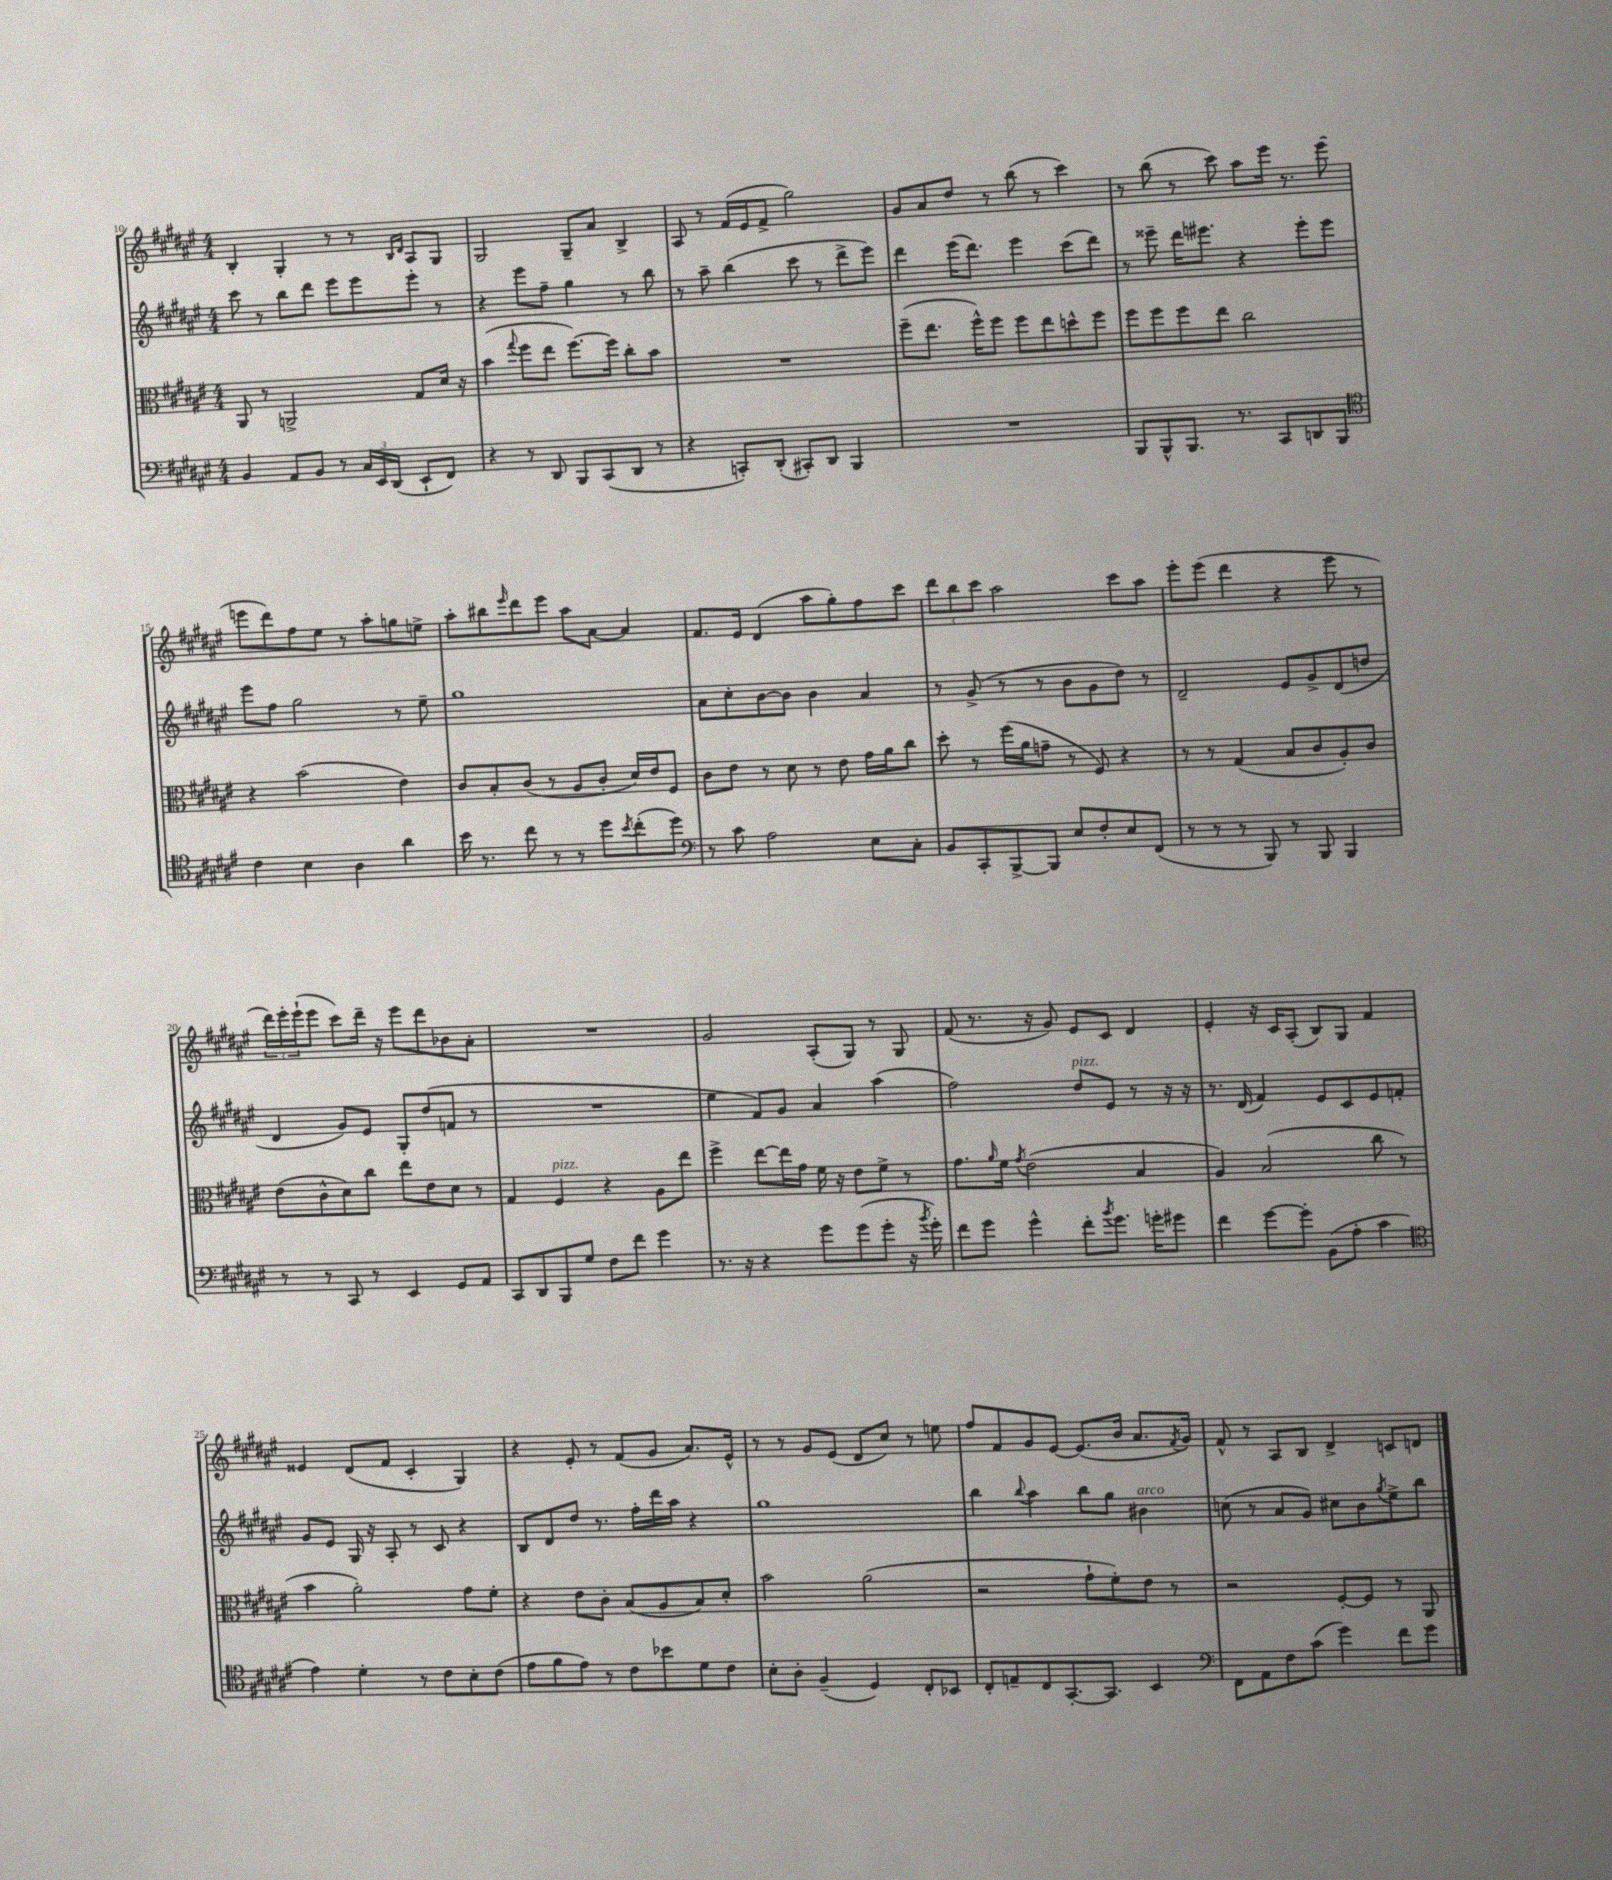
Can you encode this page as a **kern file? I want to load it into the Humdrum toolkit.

**kern	**kern	**kern	**kern
*staff4	*staff3	*staff2	*staff1
*clefF4	*clefC3	*clefG2	*clefG2
*k[f#c#g#d#a#e#]	*k[f#c#g#d#a#e#]	*k[f#c#g#d#a#e#]	*k[f#c#g#d#a#e#]
*M4/4	*M4/4	*M4/4	*M4/4
4BB	8AA#	8ccc#	4B'
.	8r	8r	.
8AA#	2AA^	8bb	4G#'
8BB	.	8ddd#	.
8r	.	8eee#	8r
24C#	.	8eee#	8r
24EE#	.	.	.
(24DD#	.	.	.
.	.	.	16qqB
.	.	.	16qqd#
8EE#`	8G#	8eee#'	8A#
8FF#)	16d#	8r	8G#
.	16r	.	.
=	=	=	=
4r	(4b	4r	2G#
.	8qqgg#	.	.
8r	8ff#	8eee#	.
8DD#	8ee#	8ff#~	.
8BBB	[8.ff#)	4gg#	8G#~
(8CC#	.	.	8a#
.	16ff#]	.	.
8DD#	8cc#'	8r	4B^
8r	8b	8bb	.
=	=	=	=
4r	1r	8r	8A#
.	.	8aa#~	8r
8CC')	.	(4bb	(16f#
.	.	.	16e#
(8DD#'	.	.	8f#^
8CC#')	.	8ccc#	2gg#)
8DD#	.	8r	.
4BBB	.	8ddd#^	.
.	.	8eee#)	.
=	=	=	=
1r	(8ff#~	4ddd#	8g#
.	8.ee#	.	8a#
.	.	(16eee#	8dd#
.	16ff#^^)	8.ddd#)	.
.	8ff#	.	8r
.	8ff#	4eee#	(8bb
.	8ee#	.	8r
.	8dd^^	(8ccc#	4ccc#)
.	8ff#	8ddd#)	.
=	=	=	=
8BBB	8ff#	8r	8r
8BBB^^	8ff#	8eee##~	(8bb
8.BBB	8ff#	16ddd#	8r
.	.	8.eee#	.
.	8ee#	.	8ccc#)
8.r	.	.	.
.	2cc#	4r	8aa#
8CC#	.	.	16eee#
.	.	.	8.r
8DD	.	8eee#'	.
8BBB	.	8eee#	(8eee#
=	=	=	=
*clefC4	*	*	*
4c#	4r	8eee#	8eee
.	.	8ff#	8ddd#)
4B	(2b	2gg#	8ff#
.	.	.	8ee#
4A#	.	.	8r
.	.	.	8aa#'
4a#	4e#)	8r	8gg
.	.	8ee#~	8ee^
=	=	=	=
16b	8c#	1gg#	8aa#'
8.r	.	.	.
.	8B'	.	8bb#
.	.	.	16qqeee#
8cc#	(8c#	.	8ddd#
8r	8r	.	8eee#
8r	8A#	.	8aa#
8dd#	8c#'	.	[8a#
8qb	.	.	.
(8cc#'	16d#)	.	4a#]
.	16e#	.	.
8dd#)	8F#	.	.
=	=	=	=
*clefF4	*	*	*
8r	8c#	8a#	8.f#
8c#	8e#	8cc#'	.
.	.	.	16e#
2A#	8r	[8b	(4d#
.	8d#	8b]	.
.	8r	4b	8aa#
.	8e#	.	8gg#')
8E#	16g#	4a#	8ff#
.	16a#	.	.
8C#'	8cc#	.	8ccc#
=	=	=	=
8BB	8dd#'	8r	12ddd#
.	.	.	12bb
8CC#'	8r	(8g#^	.
.	.	.	12ccc#
[8BBB^	(16ff#	8r	2aa#
.	16a#	.	.
8BBB]	8g~	8r	.
8E#	8r	8b	.
8F#'	8F#)	8g#	.
8E#	4r	8dd#)	8ccc#
(8FF#	.	8r	8aa#
=	=	=	=
8r	8r	2d#~	8eee#'
8r	8r	.	(8eee#
8r	(4G#	.	4ddd#
8BBB)	.	.	.
8r	8B	8e#	4r
8BBB	8c#	8g#^	.
4BBB	8A#')	(8d#	8eee#
.	8c#	8dd	8r
=	=	=	=
8r	(8e#	4d#	24ddd#)
.	.	.	24eee#'
.	.	.	(24eee#`
8r	8c#^^	.	8eee#
8CC#	8d#)	8g#)	8ccc#)
8r	8cc#	8e#	16ddd#~
.	.	.	16r
4EE#	8ee#	8G#'	8eee#
.	8e#	(8dd#	8ddd#
8GG#	8d#	8f	8b-
8AA#	8r	8r	8a#'
=	=	=	=
8CC#	4G#	1r	1r
8DD#	.	.	.
8BBB	4F#	.	.
8G#	.	.	.
8F#	4r	.	.
8f#	.	.	.
4g#	8A#	.	.
.	8ee#	.	.
=	=	=	=
8.r	4ff#^	4ee#	2g#
16r	.	.	.
4r	[8ee#	8f#)	.
.	16ee#]	8g#	.
.	16g#	.	.
8g#	16f#	4a#	(8A#'
.	16r	.	.
(8g#	8e#	.	8G#)
8g#'	8f#^	(4aa#	8r
16r	8r	.	8G#
8qb	.	.	.
16g#')	.	.	.
=	=	=	=
8f#	8.g#	2ff#)	(8f#
8g#	.	.	8.r
.	16qqa#	.	.
.	16f#	.	.
.	8qg#	.	.
4g#^^	(2e#	.	.
.	.	.	16r
.	.	.	8g#)
8f#'	.	8dd#	8e#
8qb	.	.	.
8.g#	.	8e#	8c#
.	4B	8r	4d#
16g'	.	.	.
8g#	.	16r	.
.	.	16r	.
=	=	=	=
4f#	4A#)	8.r	4e#'
.	.	(16d#	.
[8g#	(2B	4f#)	16r
.	.	.	16c#
8g#']	.	.	(8A#'
(8BB	.	8e#	8B)
8A#'	.	8c#	8G#
4c#	8cc#	8e#	4f#
.	8r	8f'	.
=	=	=	=
*clefC4	*	*	*
4e#)	4b	8g#	4e##
.	.	8e#	.
4d#'	2a#')	16G#	(8d#
.	.	16r	.
.	.	8A#'	8f#
8r	.	8r	4c#'
8c#	.	8c#	.
8B'	8g#	4r	4G#)
(8c#	8f#'	.	.
=	=	=	=
8e#	4r	8B	4r
8f#	.	8d#	.
8e#)	8e#	8dd#	8e#'
8r	8c#'	8.r	8r
8c#	(8B	.	(8f#
.	.	16ff#'	.
8b-	8A#	16ddd#	8g#
.	.	16aa#	.
8d#	8B)	4r	8.a#)
8c#	8d#'	.	.
.	.	.	16e#^^
=	=	=	=
8B'	2b	1gg#	8r
8A#'	.	.	8r
(4F#~	.	.	8g#
.	.	.	(8e#
4D#)	(2a#	.	8d#
.	.	.	8cc#)
8C#'	.	.	8r
8BB-	.	.	8ee
=	=	=	=
8C#'	2r	4bb	8ff#
8E~	.	.	8f#
.	.	8qqbb	.
8C#	.	4aa#	8g#
[8.GG#'	.	.	[8e#
.	8g#`	8bb	(8.e#]
8.GG#]	.	.	.
.	8f#')	8gg#	.
.	.	.	16b
4BB	8e#	4b#	8.a#
.	8r	.	.
.	.	.	8qf#
.	.	.	16g#)
=	=	=	=
*clefF4	*	*	*
8FF#	2r	(8cc	8f#^^
8AA#	.	8r	8r
8F#	.	8a#	8A#
(8c#	.	8g#)	8B
4g#)	[8F#'	8cc#	4d#^
.	8F#]	8b	.
.	.	8qgg#	.
8f#	8r	8ee#^	8c
8g#	8AA#	8bb	8d
==	==	==	==
*-	*-	*-	*-
